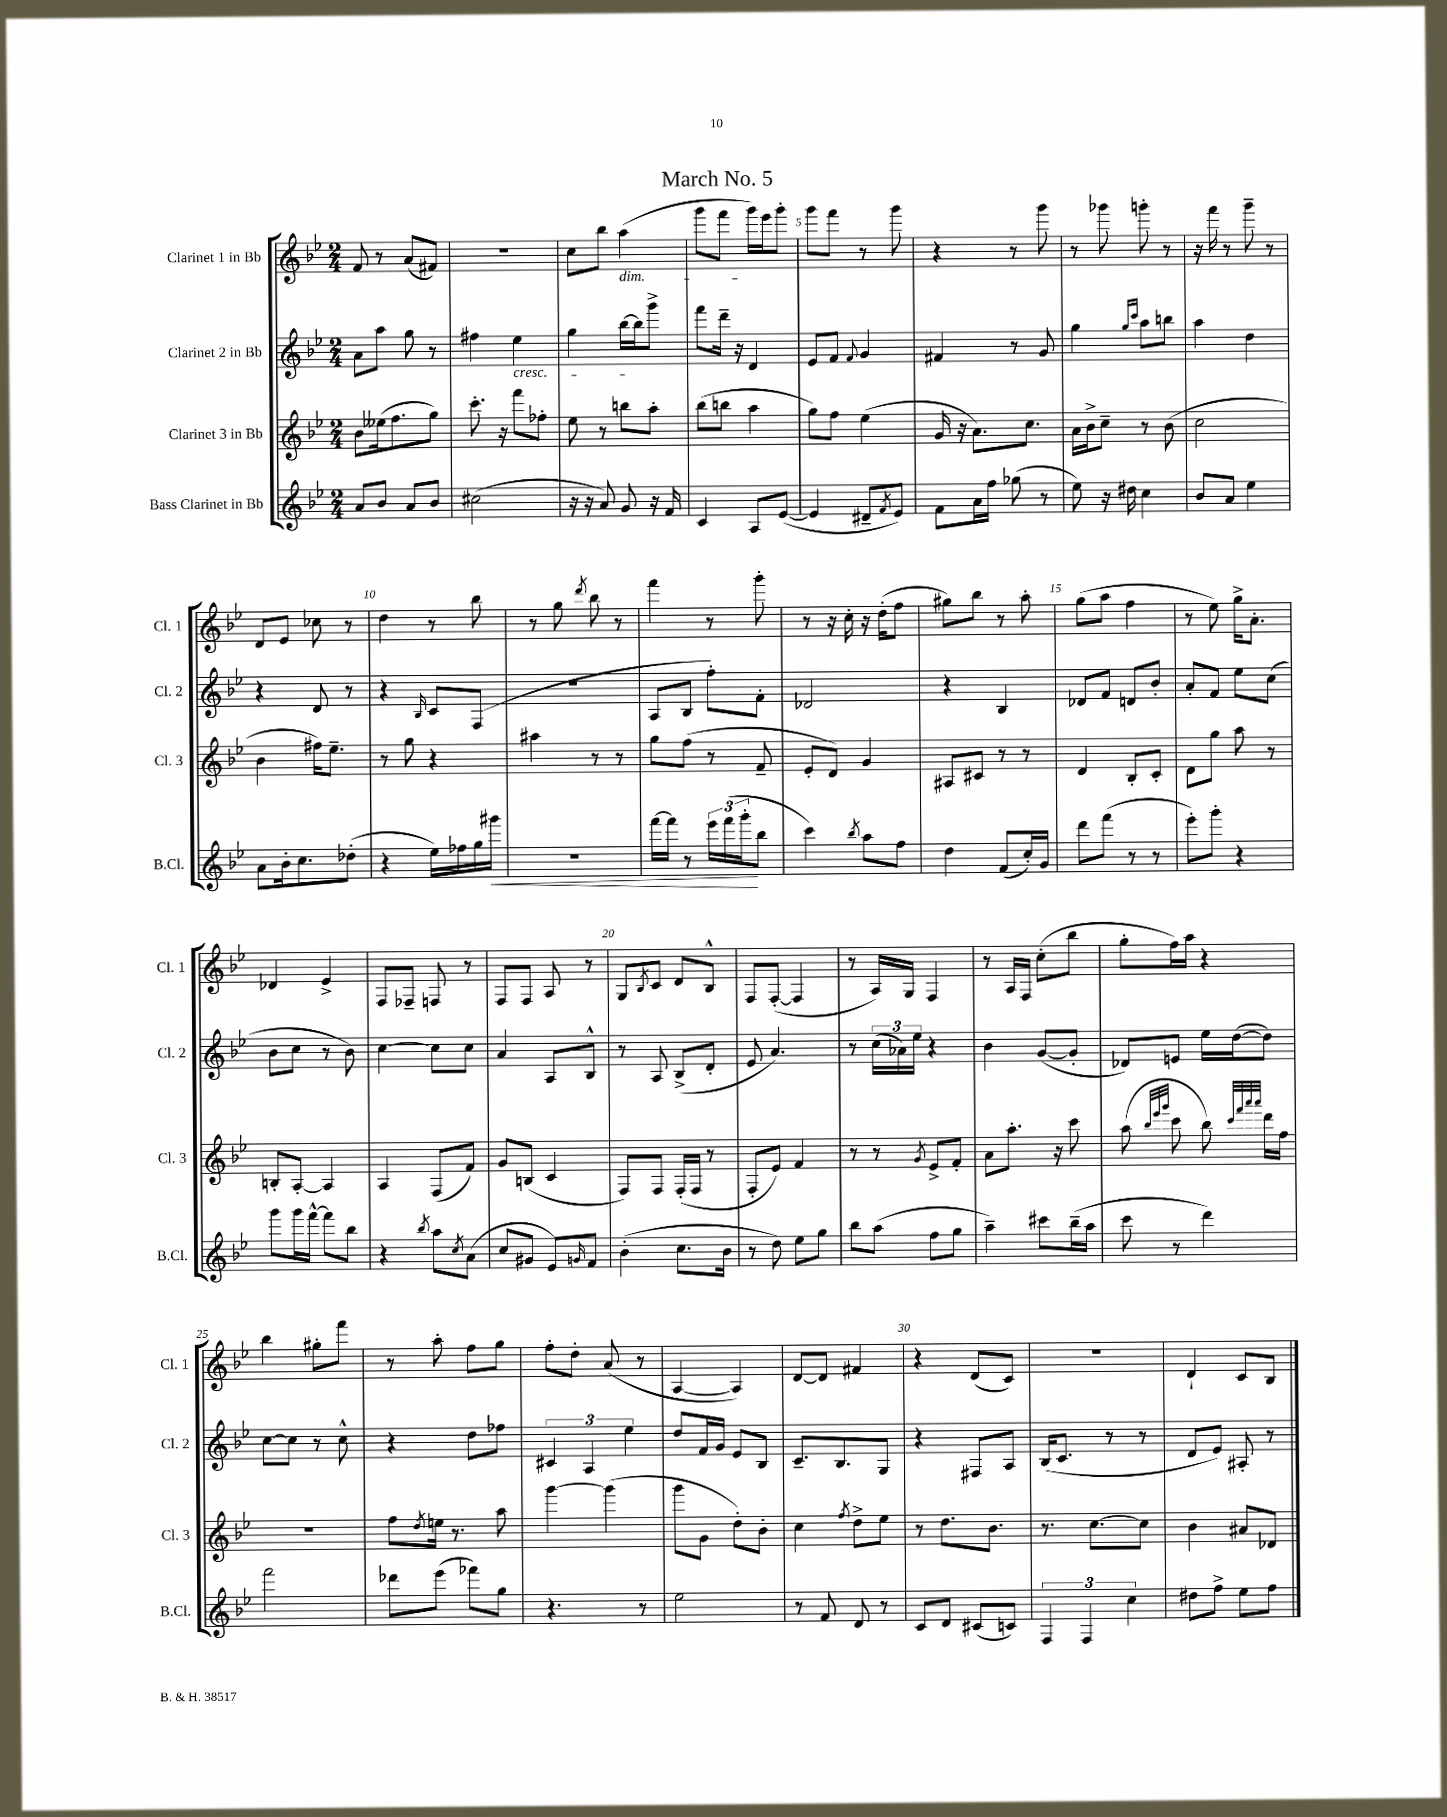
\header { title = "March No. 5" }
<<
\new StaffGroup <<
\new Staff = "s0" \with { instrumentName = "Clarinet 1 in Bb" shortInstrumentName = "Cl. 1" } {
    \clef treble \key bes \major \numericTimeSignature \time 2/4
    f'8 r8 a'8( fis'8) |
    r2 |
    c''8 bes''8 a''4\dim( |
    g'''8 f'''8 g'''16) ees'''16\! g'''8-. |
    g'''8 f'''8 r8 g'''8 |
    r4 r8 g'''8 |
    r8 ges'''8 g'''8-. r8 |
    r16 f'''16 r8 g'''8-- r8 |
    d'8 ees'8 ces''8 r8 |
    d''4 r8 bes''8 |
    r8 g''8 \acciaccatura { d'''8 } bes''8 r8 |
    f'''4 r8 g'''8-. |
    r8 r16 c''16-. r16 d''16-.( f''8 |
    gis''8) bes''8 r8 a''8-. |
    g''8( a''8 f''4 |
    r8 ees''8) g''16-> a'8.-. |
    des'4 ees'4-> |
    f8 fes8-- f8 r8 |
    f8 f8 a8 r8 |
    g8 \acciaccatura { bes8 } c'8 d'8 bes8-^ |
    f8 f8~-.( f4 |
    r8 a16) g16 f4 |
    r8 a16 f16 c''8-.( bes''8 |
    g''8-. f''16) a''16 r4 |
    bes''4 gis''8-. f'''8 |
    r8 a''8-. f''8 g''8 |
    f''8-. d''8-. a'8( r8 |
    a4~ a4) |
    d'8~ d'8 fis'4 |
    r4 d'8( c'8) |
    R2 |
    d'4-! c'8 bes8 \bar "|." |
}
\new Staff = "s1" \with { instrumentName = "Clarinet 2 in Bb" shortInstrumentName = "Cl. 2" } {
    \clef treble \key bes \major \numericTimeSignature \time 2/4
    a'8 a''8 g''8 r8 |
    fis''4 ees''4\cresc |
    g''4 bes''16~ bes''16\! g'''8-> |
    f'''8 d'''16-- r16 d'4 |
    ees'8 f'8 \appoggiatura { f'8 } g'4 |
    fis'4 r8 g'8 |
    g''4 \grace { g''16 c'''16 } a''8 b''8 |
    a''4 d''4 |
    r4 d'8 r8 |
    r4 \grace { bes16 } c'8 f8( |
    r2 |
    a8 bes8 f''8-.) f'8-. |
    des'2 |
    r4 bes4 |
    des'8 f'8 d'8 bes'8-. |
    a'8-. f'8 ees''8 c''8( |
    bes'8 c''8 r8 bes'8) |
    c''4~ c''8 c''8 |
    a'4 a8 bes8-^ |
    r8 a8 bes8->( d'8-. |
    ees'8 a'4.) |
    r8 \tuplet 3/2 { c''16( aes'16) ees''16 } r4 |
    bes'4 g'8~( g'8-. |
    des'8) e'8 ees''16 d''16~( d''8) |
    c''8~ c''8 r8 c''8-^ |
    r4 d''8 fes''8 |
    \tuplet 3/2 { cis'4 a4 ees''4 } |
    d''8 f'16 g'16 ees'8 bes8 |
    c'8.-- bes8. g8 |
    r4 fis8 a8 |
    bes16( c'8. r8 r8 |
    d'8 ees'8) ais8-. r8 \bar "|." |
}
\new Staff = "s2" \with { instrumentName = "Clarinet 3 in Bb" shortInstrumentName = "Cl. 3" } {
    \clef treble \key bes \major \numericTimeSignature \time 2/4
    bes'8 eeses''16( f''8. g''8) |
    c'''8.-. r16 f'''8 fes''8-. |
    ees''8 r8 b''8 a''8-. |
    bes''8( b''8 a''4 |
    g''8) f''8 ees''4( |
    g'16 r16 a'8.) c''8. |
    a'16 bes'16-> c''8-- r8 bes'8( |
    c''2 |
    bes'4 fis''16) ees''8.-- |
    r8 g''8 r4 |
    ais''4 r8 r8 |
    g''8 f''8( r8 f'8-- |
    ees'8-. d'8) g'4 |
    ais8 cis'8 r8 r8 |
    d'4 bes8-. c'8-. |
    d'8 g''8 a''8 r8 |
    b8-. a8~-. a4 |
    a4 f8( f'8) |
    g'8 b8( c'4 |
    f8) f8 f16-.( f16 r8 |
    f8-. ees'8) f'4 |
    r8 r8 \acciaccatura { g'8 } ees'8-> f'8-. |
    a'8 a''8.-. r16 c'''8 |
    a''8( \grace { bes''32 ees'''32 g'''32 } c'''8 bes''8) \grace { c'''32 f'''32 a'''32 a'''32 } d'''16 f''16 |
    R2 |
    f''8 \acciaccatura { d''8 } e''16 r8. a''8 |
    g'''4~ g'''4( |
    g'''8 g'8 d''8-.) bes'8-. |
    c''4 \acciaccatura { f''8 } d''8-> ees''8 |
    r8 d''8. bes'8. |
    r8. c''8.~ c''8 |
    bes'4 ais'8 des'8 \bar "|." |
}
\new Staff = "s3" \with { instrumentName = "Bass Clarinet in Bb" shortInstrumentName = "B.Cl." } {
    \clef treble \key bes \major \numericTimeSignature \time 2/4
    a'8 bes'8 a'8 bes'8 |
    cis''2( |
    r16 r16 a'8) g'8 r16 f'16 |
    c'4 a8 ees'8~( |
    ees'4 dis'8-- \acciaccatura { f'8 } ees'8) |
    f'8 a'16 f''16 ges''8( r8 |
    ees''8) r16 dis''16 c''4 |
    bes'8 a'8 ees''4 |
    a'8 bes'16-. c''8. des''8-.( |
    r4 ees''16) fes''16 g''16 gis'''16\< |
    R2 |
    f'''16~ f'''16 r8 \tuplet 3/2 { ees'''16 f'''16( g'''16-.\! } bes''8 |
    c'''4) \acciaccatura { bes''8 } a''8 f''8 |
    d''4 f'8( c''16-.) g'16 |
    d'''8 f'''8( r8 r8 |
    ees'''8-.) g'''8-. r4 |
    g'''8 g'''16 f'''16~-^ f'''8 bes''8 |
    r4 \acciaccatura { bes''8 } a''8 \acciaccatura { c''8 } a'8( |
    c''8 gis'8 ees'8) \grace { g'16 } f'8 |
    bes'4-.( c''8. bes'16 |
    r8 d''8) ees''8 g''8 |
    bes''8 a''8( f''8 g''8 |
    a''4--) cis'''8 bes''16--( a''16 |
    c'''8 r8 d'''4) |
    f'''2 |
    des'''8 ees'''8( fes'''8) g''8 |
    r4. r8 |
    ees''2 |
    r8 f'8 d'8 r8 |
    c'8 d'8 cis'8( c'8) |
    \tuplet 3/2 { f4 f4 c''4 } |
    dis''8 f''8-> ees''8 f''8 \bar "|." |
}
>>
>>
\layout { \context { \Score \override BarNumber.break-visibility = ##(#f #t #t) barNumberVisibility = #(every-nth-bar-number-visible 5) } }
